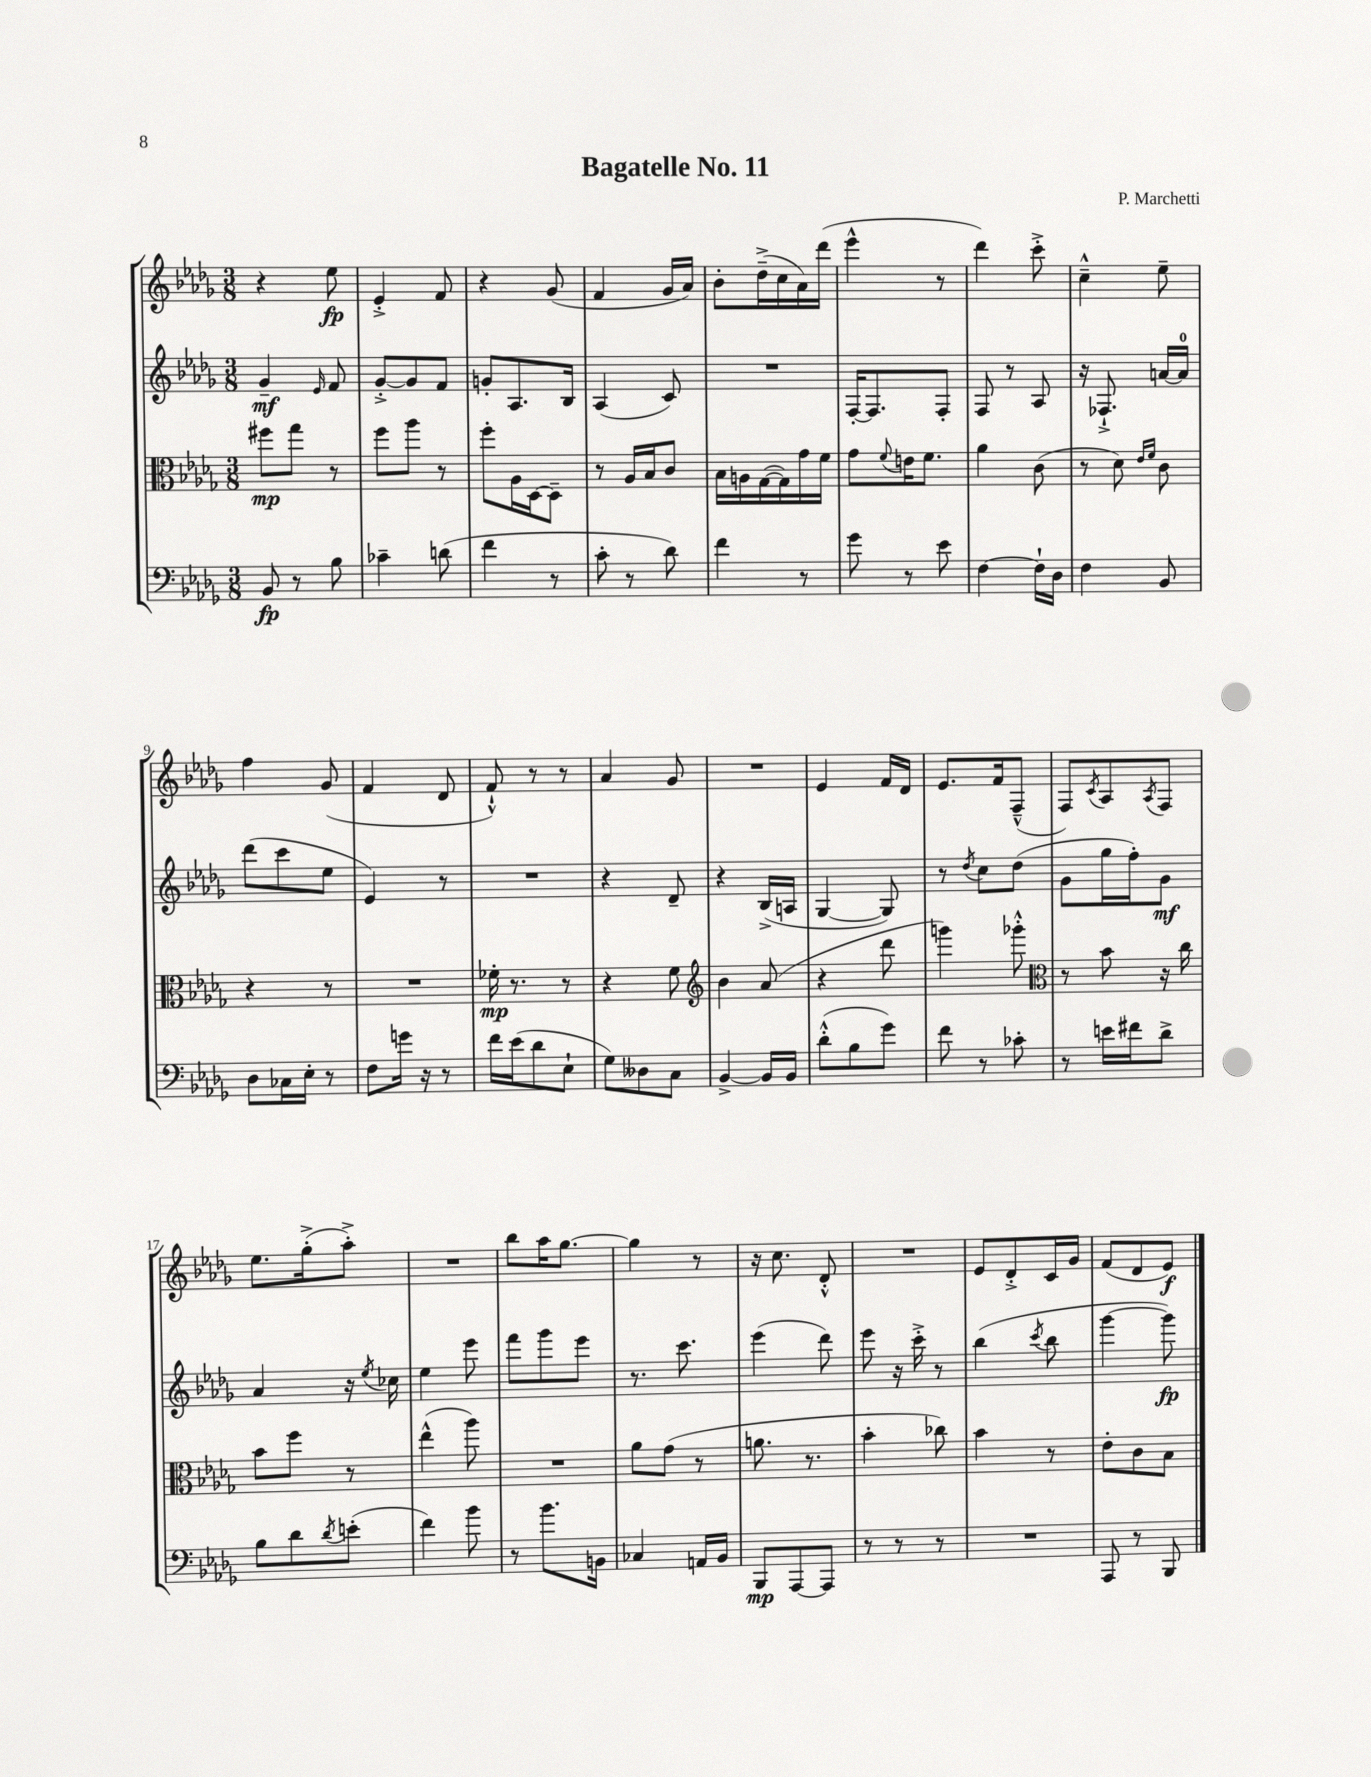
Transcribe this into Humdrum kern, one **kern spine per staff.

**kern	**kern	**kern	**kern
*staff4	*staff3	*staff2	*staff1
*clefF4	*clefC3	*clefG2	*clefG2
*k[b-e-a-d-g-]	*k[b-e-a-d-g-]	*k[b-e-a-d-g-]	*k[b-e-a-d-g-]
*M3/8	*M3/8	*M3/8	*M3/8
8BB-	8ff#	4g-~	4r
8r	8gg-	.	.
.	.	16qqe-	.
8B-	8r	8f	8ee-
=	=	=	=
4c-~	8ff	[8g-'^	4e-'^
.	8aa-	8g-]	.
(8d	8r	8f	8f
=	=	=	=
4f	8ff'	8g'	4r
.	16A-	8.A-	.
.	[16D-	.	.
8r	8D-~]	.	(8g-
.	.	16B-	.
=	=	=	=
8c'	8r	(4A-	4f
8r	16A-	.	.
.	16B-	.	.
8d-)	8c	8c)	16g-
.	.	.	16a-)
=	=	=	=
4f	16B-	4.r	8b-'
.	16A	.	.
.	([16G-	.	(16dd-~^
.	16G-])	.	16cc
8r	16g-	.	16a-)
.	16f	.	(16ddd-
=	=	=	=
8g-	8g-	[16F'	4eee-^^
.	.	8.F]	.
.	8qqf	.	.
8r	16e	.	.
.	8.f	.	.
8e-	.	8F'	8r
=	=	=	=
[4F	4a-	8F	4ddd-)
.	.	8r	.
16F`]	(8c	8A-	8ccc'^
16D-	.	.	.
=	=	=	=
4F	8r	16r	4cc~^^
.	.	8.F-`^	.
.	8d-)	.	.
.	16qqe-	.	.
.	16qqf	.	.
8BB-	8c	[16a	8ee-~
.	.	16a]	.
=	=	=	=
8D-	4r	(8ddd-	4ff
16C-	.	8ccc	.
16E-'	.	.	.
8r	8r	8ee-	(8g-
=	=	=	=
8F	4.r	4e-)	4f
16g	.	.	.
16r	.	.	.
8r	.	8r	8d-
=	=	=	=
16f	16f-'	4.r	8f`^^)
(16e-	8.r	.	.
8d-	.	.	8r
8E-`	8r	.	8r
=	=	=	=
8G-)	4r	4r	4a-
8D--	.	.	.
8C	8f	8d-~	8g-
=	=	=	=
*	*clefG2	*	*
[4BB-^	4b-	4r	4.r
16BB-]	(8a-	(16B-^	.
16BB-	.	16A	.
=	=	=	=
(8d-'^^	4r	[4G-	4e-
8B-	.	.	.
8g-)	8ddd-	8G-])	16f
.	.	.	16d-
=	=	=	=
8f	4ggg)	8r	8.e-
.	.	8qdd-	.
8r	.	8cc	.
.	.	.	16f
8c-'	8ggg-'^^	(8dd-	(8F~^^
=	=	=	=
*	*clefC3	*	*
8r	8r	8g-	8F)
.	.	.	8qc
16e	8b-	16gg-	8A-
16f#	.	16ff')	.
.	.	.	8qA-
8d-^	16r	8g-	8F
.	16cc	.	.
=	=	=	=
8B-	8b-	4a-	8.ee-
8d-	8ff	.	.
.	.	.	(16gg-'^
8qd-	.	.	.
(8e'	8r	16r	8aa-'^)
.	.	8qee-	.
.	.	16cc-	.
=	=	=	=
4f)	(4ee-^^	4ee-	4.r
8b-	8aa-)	8eee-	.
=	=	=	=
8r	4.r	8fff	8bb-
8.b-	.	8ggg-	16aa-
.	.	.	[8.gg-
.	.	8eee-	.
16BB	.	.	.
=	=	=	=
4C-	8a-	8.r	4gg-]
.	(8g-	.	.
.	.	8.ccc	.
16AA	8r	.	8r
16BB-	.	.	.
=	=	=	=
8BBB-	8.a	(4eee-	16r
.	.	.	8.cc
[8AAA-	.	.	.
.	8.r	.	.
8AAA-]	.	8ddd-)	8d-'^^
=	=	=	=
8r	4b-'	8eee-	4.r
8r	.	16r	.
.	.	16ccc'^	.
8r	8cc-)	8r	.
=	=	=	=
4.r	4b-	(4bb-	8e-
.	.	.	8d-'^
.	.	8qccc	.
.	8r	8bb-	16c
.	.	.	16g-
=	=	=	=
8AAA-	8e-'	[4ggg-	(8f
8r	8c	.	8d-
8BBB-	8B-	8ggg-])	8e-)
==	==	==	==
*-	*-	*-	*-
